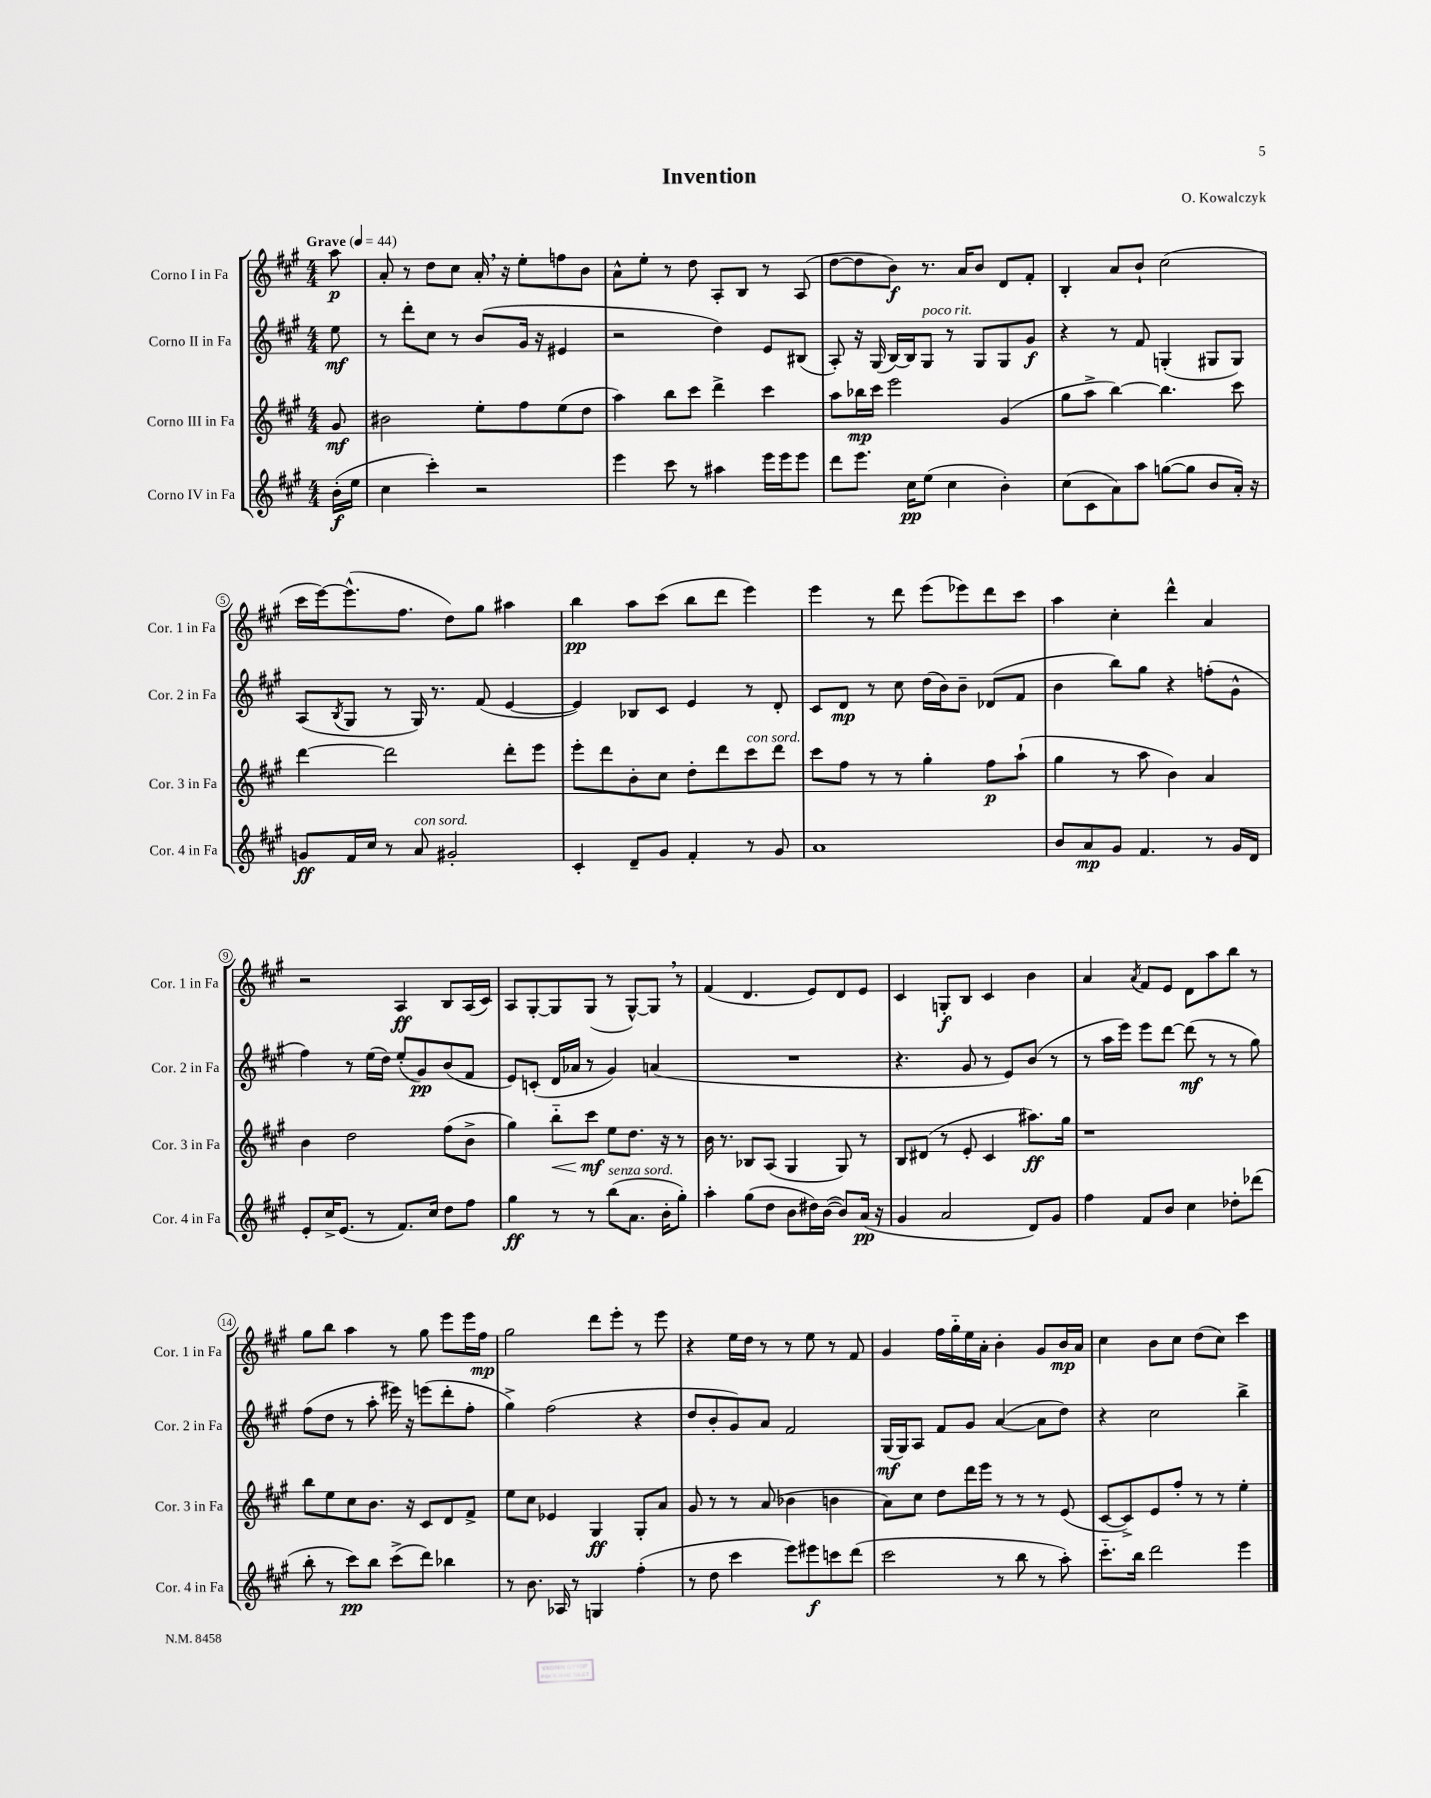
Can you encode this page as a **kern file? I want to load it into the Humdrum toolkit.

**kern	**dynam	**kern	**dynam	**kern	**dynam	**kern	**dynam
*part4	*part4	*part3	*part3	*part2	*part2	*part1	*part1
*staff4	*staff4	*staff3	*staff3	*staff2	*staff2	*staff1	*staff1
*I"Corno IV in Fa	*	*I"Corno III in Fa	*	*I"Corno II in Fa	*	*I"Corno I in Fa	*
*I'Cor. 4 in Fa	*	*I'Cor. 3 in Fa	*	*I'Cor. 2 in Fa	*	*I'Cor. 1 in Fa	*
*clefG2	*	*clefG2	*	*clefG2	*	*clefG2	*
*k[f#c#g#]	*	*k[f#c#g#]	*	*k[f#c#g#]	*	*k[f#c#g#]	*
*M4/4	*	*M4/4	*	*M4/4	*	*M4/4	*
*MM44	*	*MM44	*	*MM44	*	*MM44	*
=	=	=	=	=	=	=	=
!	!	!	!	!	!	!LO:TX:a:B:t=Grave	!
(16b'\LL	f	8g#/	mf	8ee\	mf	8aa\	p
16ee\JJ	.	.	.	.	.	.	.
=1	=1	=1	=1	=1	=1	=1	=1
4cc#\	.	2b#X\	.	8r	.	8a'/	.
.	.	.	.	8ddd'\L	.	8r	.
4ccc#'\)	.	.	.	8cc#\J	.	8dd\L	.
.	.	.	.	8r	.	8cc#\J	.
2r	.	8ee'\L	.	(8b/L	.	16a',/	.
.	.	.	.	.	.	16r	.
.	.	8ff#\	.	16g#/Jk	.	8ee'\L	.
.	.	.	.	16r	.	.	.
.	.	(8ee\	.	4e#X/	.	8ffn\	.
.	.	8dd\J	.	.	.	8b\J	.
=2	=2	=2	=2	=2	=2	=2	=2
4eee\	.	4aa\)	.	2r	.	8a^^\L	.
.	.	.	.	.	.	8ee'\J	.
8ccc#\	.	8bb\L	.	.	.	8r	.
8r	.	8ccc#\J	.	.	.	8dd\	.
4aa#X\	.	4ddd^\	.	4dd\)	.	8A'/L	.
.	.	.	.	.	.	8B/J	.
16eee\LL	.	4ccc#\	.	8e/L	.	8r	.
16eee\J	.	.	.	.	.	.	.
8eee\J	.	.	.	(8B#X/J	.	(8A/	.
=3	=3	=3	=3	=3	=3	=3	=3
8ddd\L	.	8aa\L	.	8A'/)	.	[8dd\L	.
8.eee\J	.	16bb-X\L	mp	16r	.	8dd\]	.
.	.	16ccc#\JJ	.	(16G#/	.	.	.
.	.	2eee\	.	[16B/LL)	.	8b\J)	f
16cc#\KL	pp	.	.	16B/J]	.	.	.
!	!	!	!	!LO:TX:a:i:t=poco rit.	!	!	!
(8ee\J	.	.	.	8G#/J	.	8.r	.
4cc#\	.	.	.	8r	.	.	.
.	.	.	.	.	.	16a/KL	.
.	.	.	.	8G#/L	.	8b/J	.
4b'\)	.	(4g#/	.	8G#/	.	8d/L	.
.	.	.	.	8g#/J	f	8f#'/J	.
=4	=4	=4	=4	=4	=4	=4	=4
(8cc#\L	.	8gg#\L	.	4r	.	4B'/	.
8c#\	.	8aa^\J	.	.	.	.	.
8a\)	.	[4bb\)	.	8r	.	8a/L	.
8aa\J	.	.	.	8f#/	.	8b`/J	.
([8ggn\L	.	4.bb\]	.	(4Gn'/	.	(2cc#\	.
8gg\J]	.	.	.	.	.	.	.
8b/L	.	.	.	8G#X/L	.	.	.
16a'/Jk)	.	8ccc#\	.	8G#/J)	.	.	.
16r	.	.	.	.	.	.	.
!!LO:LB:g=z
=5	=5	=5	=5	=5	=5	=5	=5
8gn/L	ff	[4ddd\	.	(8A/L	.	16ccc#\LL	.
.	.	.	.	.	.	[16eee\J)	.
.	.	.	.	8qB/	.	.	.
16f#/L	.	.	.	8G#/J	.	(8.eee^^\]	.
16cc#/JJ	.	.	.	.	.	.	.
8r	.	2ddd\]	.	8r	.	.	.
.	.	.	.	.	.	8.ff#\J	.
!LO:TX:a:i:t=con sord.	!	!	!	!	!	!	!
8a/	.	.	.	16G#/)	.	.	.
.	.	.	.	8.r	.	.	.
2g#X'/	.	.	.	.	.	8dd\L)	.
.	.	.	.	(8f#/	.	8gg#\J	.
.	.	8ddd'\L	.	[4e/	.	4aa#X\	.
.	.	8eee\J	.	.	.	.	.
=6	=6	=6	=6	=6	=6	=6	=6
4c#'/	.	8eee'\L	.	4e/])	.	4bb\	pp
.	.	8ddd\	.	.	.	.	.
8d~/L	.	8b'\	.	8B-X/L	.	8aa\L	.
8g#/J	.	8cc#\J	.	8c#/J	.	(8ccc#\J	.
4f#'/	.	8dd'\L	.	4e/	.	8bb\L	.
.	.	8ddd\	.	.	.	8ddd\J	.
!	!	!LO:TX:a:i:t=con sord.	!	!	!	!	!
8r	.	8ccc#\	.	8r	.	4eee\)	.
8g#/	.	8ddd\J	.	8d'/	.	.	.
=7	=7	=7	=7	=7	=7	=7	=7
1a	.	8ccc#\L	.	8c#/L	.	4eee\	.
.	.	8ff#\J	.	8d/J	mp	.	.
.	.	8r	.	8r	.	8r	.
.	.	8r	.	8cc#\	.	8ddd\	.
.	.	4gg#'\	.	(16dd\LL	.	(8eee\L	.
.	.	.	.	16b\J)	.	.	.
.	.	.	.	8b~\J	.	8eee-X\)	.
.	.	8ff#\L	p	(8d-X/L	.	8ddd\	.
.	.	(8aa`\J	.	8f#/J	.	8ccc#\J	.
=8	=8	=8	=8	=8	=8	=8	=8
8b/L	.	4gg#\	.	4b\	.	4aa\	.
8a/	mp	.	.	.	.	.	.
8g#/J	.	8r	.	8bb\L)	.	4cc#'\	.
4.f#/	.	8aa\	.	8gg#\J	.	.	.
.	.	4b\)	.	4r	.	4ddd^^\	.
8r	.	4a/	.	(8ffn'\L	.	4a/	.
16g#/LL	.	.	.	8g#^^\J	.	.	.
16d/JJ	.	.	.	.	.	.	.
!!LO:LB:g=z
=9	=9	=9	=9	=9	=9	=9	=9
8e'/L	.	4b\	.	4ff#\)	.	2r	.
16cc#^/K	.	.	.	.	.	.	.
(8.e/J	.	.	.	.	.	.	.
.	.	2dd\	.	8r	.	.	.
8r	.	.	.	(16ee\LL	.	.	.
.	.	.	.	16dd\JJ)	.	.	.
8.f#/L)	.	.	.	(8ee'/L	.	4A/	ff
.	.	.	.	8g#/)	pp	.	.
16cc#/Jk	.	.	.	.	.	.	.
8dd\L	.	(8ff#\L	.	(8b/	.	8B/L	.
8ff#\J	.	8b^\J	.	8f#/J	.	(16A/L	.
.	.	.	.	.	.	16c#/JJ)	.
=10	=10	=10	=10	=10	=10	=10	=10
4gg#\	ff	4gg#\)	.	8e/L)	.	8A/L	.
.	.	.	.	(8cn'/J	.	[8G#'/	.
!	!	!	!LO:HP:b	!	!	!	!
8r	.	8bb\L	<	16d/LL	.	8G#/]	.
.	.	.	.	16a-X/JJ	.	.	.
8r	.	8ccc#\J	mf	8r	.	(8G#/J	.
!LO:TX:a:i:t=senza sord.	!	!	!	!	!	!	!
(8bb\L	.	8ee\L	[	4g#/)	.	8r	.
8.a\J	.	8.dd\J	.	.	.	[8G#^^/L)	.
.	.	.	.	(4an/	.	8G#,/J]	.
16b'\KL	.	16r	.	.	.	.	.
8gg#'\J)	.	8r	.	.	.	8r	.
=11	=11	=11	=11	=11	=11	=11	=11
4aa'\	.	16b\	.	1r	.	(4f#/	.
.	.	8.r	.	.	.	.	.
(8gg#\L	.	8B-X/L	.	.	.	4.d/	.
8dd\J	.	(8A/J	.	.	.	.	.
8b\L	.	4G#/	.	.	.	.	.
16dd#X\L)	.	.	.	.	.	8e/L)	.
([16b\JJ	.	.	.	.	.	.	.
8b/L])	.	8G#/)	.	.	.	8d/	.
(16a/Jk	pp	8r	.	.	.	8e/J	.
16r	.	.	.	.	.	.	.
=12	=12	=12	=12	=12	=12	=12	=12
4g#/	.	8B/L	.	4.r	.	4c#/	.
.	.	(8d#X/J	.	.	.	.	.
2a/	.	8r	.	.	.	8Gn'/L	f
.	.	8e'/	.	8g#/	.	8B/J	.
.	.	4c#/	.	8r	.	4c#/	.
.	.	.	.	8e/L)	.	.	.
8d/L)	.	8.aa#X\L)	ff	(8b/J	.	4b\	.
8g#/J	.	.	.	8r	.	.	.
.	.	16gg#\Jk	.	.	.	.	.
=13	=13	=13	=13	=13	=13	=13	=13
4ff#\	.	1r	.	8r	.	4a/	.
.	.	.	.	16aa\LL	.	.	.
.	.	.	.	16eee\JJ)	.	.	.
.	.	.	.	.	.	8qa/	.
8f#/L	.	.	.	8eee\L	.	8f#/L	.
8b/J	.	.	.	[8ddd\J	.	8e/J	.
4cc#\	.	.	.	(8ddd\]	mf	8d\L	.
.	.	.	.	8r	.	8aa\	.
8dd-X'\L	.	.	.	8r	.	8bb\J	.
(8ddd-X\J	.	.	.	8gg#\)	.	8r	.
!!LO:LB:g=z
=14	=14	=14	=14	=14	=14	=14	=14
8bb'\	.	8bb\L	.	(8ff#\L	.	8gg#\L	.
8r	.	8ee\	.	8dd\J	.	8bb\J	.
8ccc#\L)	pp	8cc#\	.	8r	.	4aa\	.
8bb\J	.	8.b\J	.	8aa'\	.	.	.
(8ccc#^\L	.	.	.	16eee#X\)	.	8r	.
.	.	16r	.	16r	.	.	.
8ddd\J)	.	8c#/L	.	(8eeen\L	.	8gg#\	.
4bb-X\	.	8d/	.	8ddd'\	.	8eee\L	.
.	.	8f#^/J	.	8ff#'\J	.	16eee\L	.
.	.	.	.	.	.	16ff#\JJ	mp
=15	=15	=15	=15	=15	=15	=15	=15
8r	.	8ee\L	.	4gg#^\)	.	2gg#\	.
8.b\	.	8cc#\J	.	.	.	.	.
.	.	4e-X/	.	(2ff#\	.	.	.
16A-X/	.	.	.	.	.	.	.
8r	.	.	.	.	.	.	.
4Gn/	.	4G#/	ff	.	.	8ddd\L	.
.	.	.	.	.	.	8eee'\J	.
(4ff#'\	.	8G#'/L	.	4r	.	8r	.
.	.	8a/J	.	.	.	8eee\	.
=16	=16	=16	=16	=16	=16	=16	=16
8r	.	8g#/	.	8dd/L	.	4r	.
8dd\	.	8r	.	8b'/	.	.	.
4ccc#\	.	8r	.	8g#/)	.	16ee\LL	.
.	.	.	.	.	.	16dd\JJ	.
.	.	(8a/	.	8a/J	.	8r	.
8eee\L)	.	4b-X\	.	2f#/	.	8r	.
8eee#X\	f	.	.	.	.	8ee\	.
8cccn\	.	4bn\	.	.	.	8r	.
(8ddd\J	.	.	.	.	.	8f#/	.
=17	=17	=17	=17	=17	=17	=17	=17
2ccc#\	.	8a\L)	.	(16G#/LL	mf	4g#/	.
.	.	.	.	16G#/J)	.	.	.
.	.	8cc#\J	.	8A/J	.	.	.
.	.	8dd\L	.	8f#/L	.	16ff#\LL	.
.	.	.	.	.	.	16gg#\	.
.	.	16ddd\L	.	8g#/J	.	16ee\	.
.	.	16eee\JJ	.	.	.	16a'\JJ	.
8r	.	8r	.	([4a/	.	4b'\	.
8bb\	.	8r	.	.	.	.	.
8r	.	8r	.	8a\L]	.	8g#/L	.
8aa'\)	.	(8e/	.	8dd\J)	.	16b/L	mp
.	.	.	.	.	.	16a/JJ	.
=18	=18	=18	=18	=18	=18	=18	=18
8.ccc#\L	.	[8c#/L	.	4r	.	4cc#\	.
.	.	8c#^/])	.	.	.	.	.
16bb\Jk	.	.	.	.	.	.	.
2ddd\	.	8e/	.	2cc#\	.	8b\L	.
.	.	8ff#'/J	.	.	.	8cc#\J	.
.	.	8r	.	.	.	(8dd\L	.
.	.	8r	.	.	.	8cc#\J)	.
4eee\	.	4ee'\	.	4bb^\	.	4ccc#\	.
==	==	==	==	==	==	==	==
*-	*-	*-	*-	*-	*-	*-	*-
